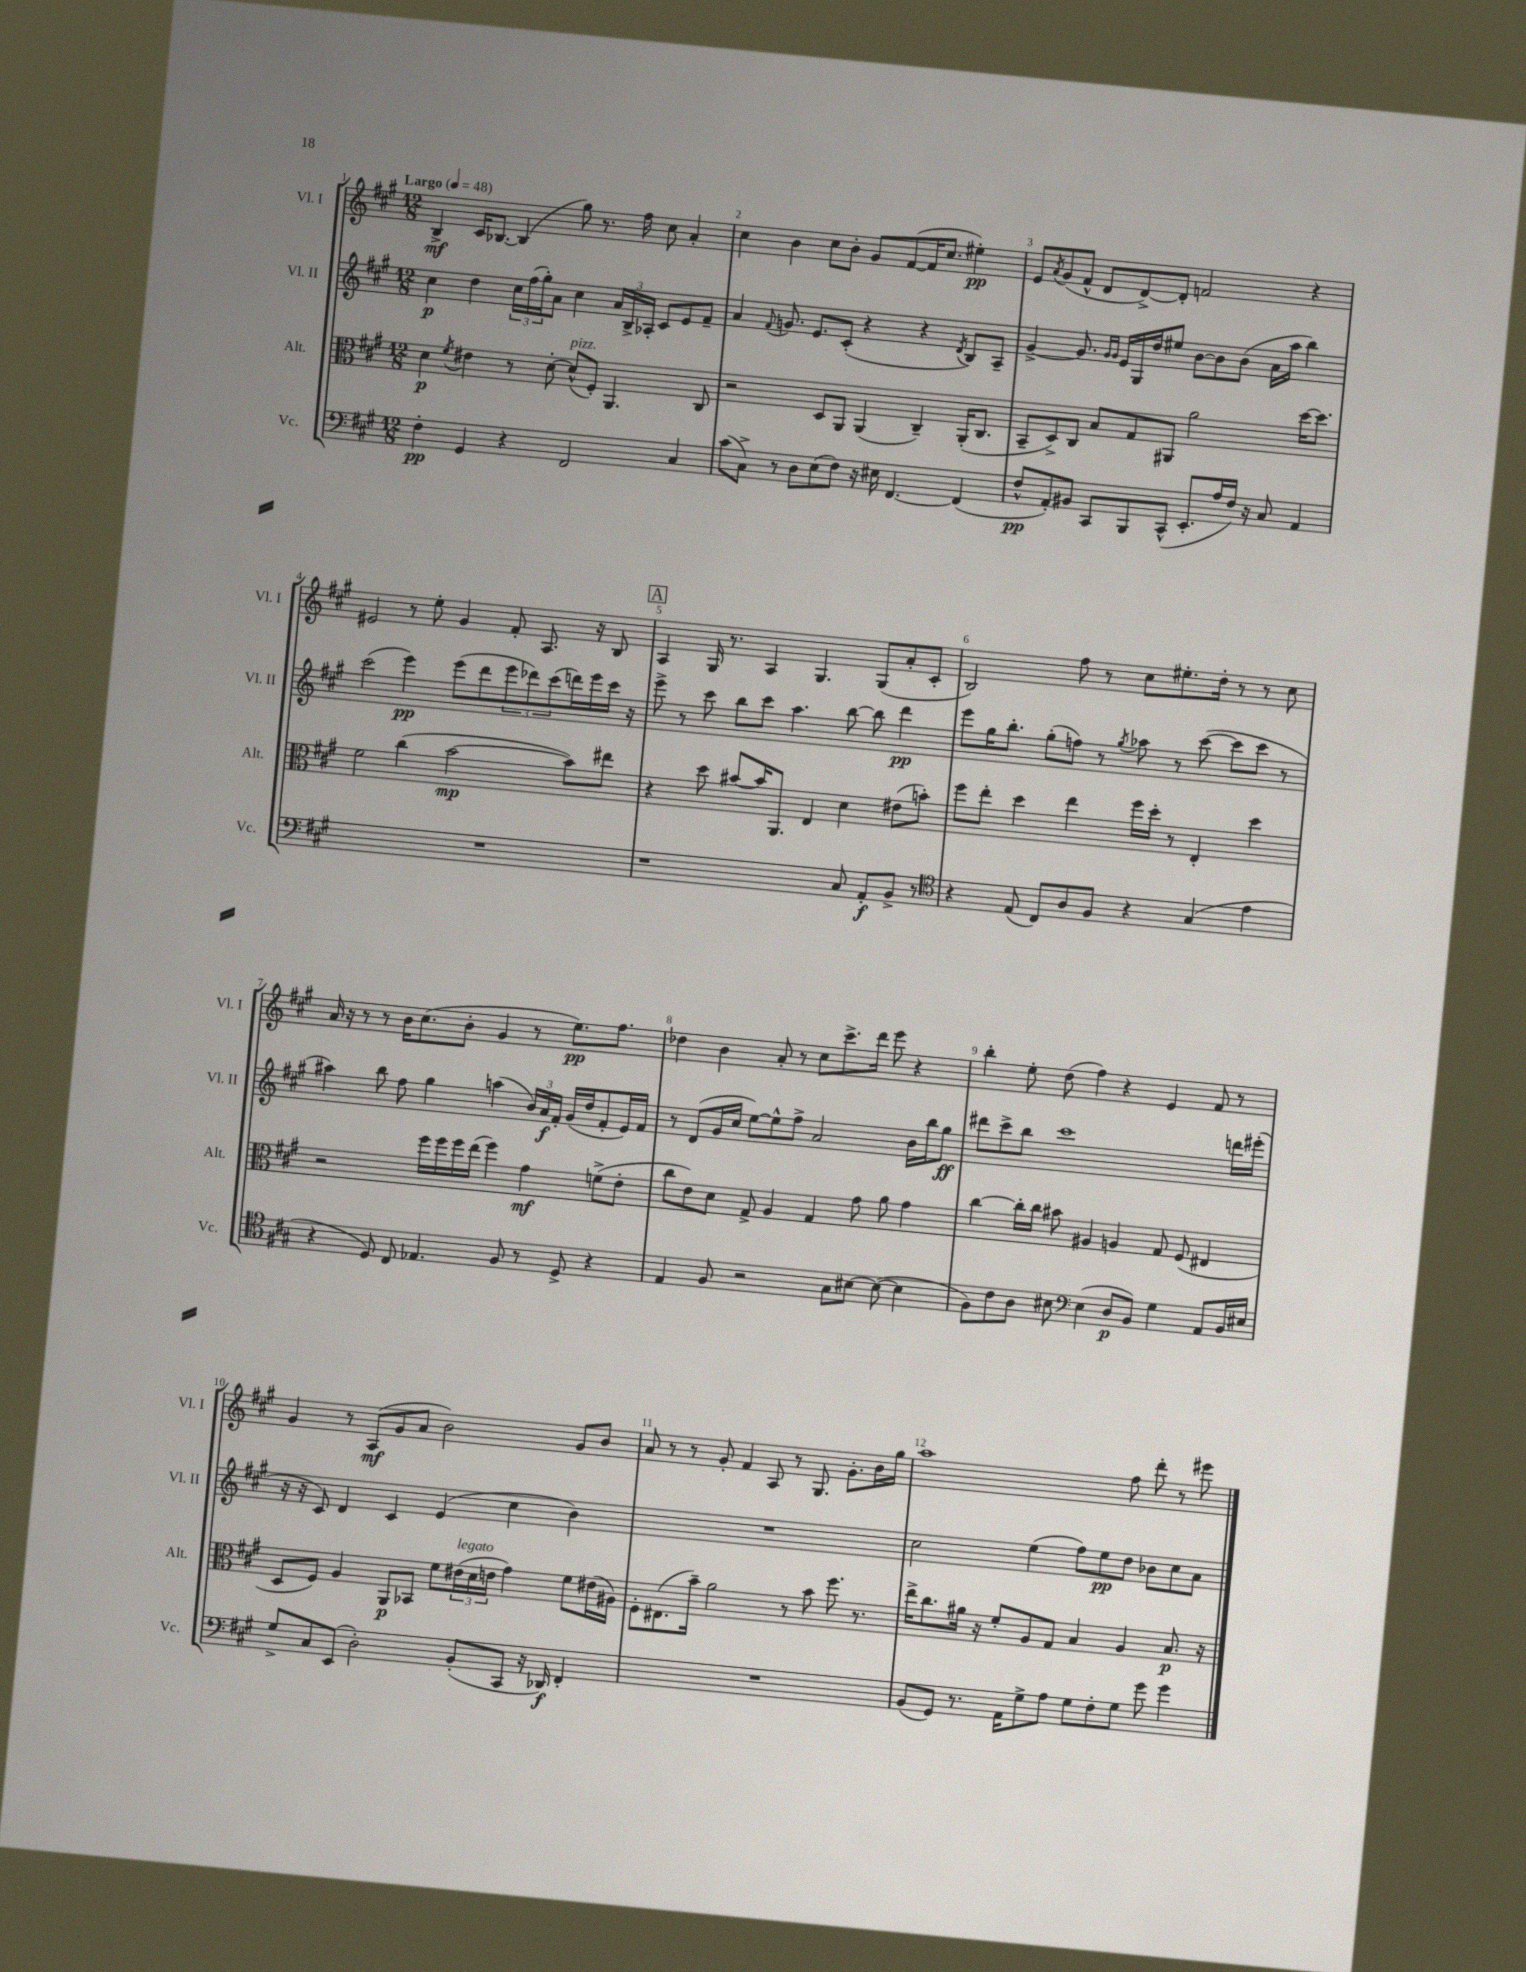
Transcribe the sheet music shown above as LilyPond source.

<<
\new StaffGroup <<
\new Staff = "s0" \with { instrumentName = "Vl. I" shortInstrumentName = "Vl. I" } {
    \clef treble \key a \major \numericTimeSignature \time 12/8 \tempo "Largo" 4 = 48
    b4->\mf cis'16 bes8.~ bes4( gis''8) r8. fis''16 cis''8 a'4-. |
    cis''4 b'4 cis''8 b'8-. gis'8 fis'8~( fis'16 cis''8. eis''4-.\pp) |
    e'8 \acciaccatura { a'8 } gis'8( fis'8-^ d'8 d'8~->) d'8-. f'2 r4 |
    eis'2 r8 e''8-. gis'4 fis'8-. a8. r16 b8 |
    \mark \markup { \box "A" } a4 gis16 r8. a4 gis4. gis8( a'8-. cis'8-. |
    b2) fis''8 r8 cis''8 eis''8.-. d''16-. r8 r8 cis''8 |
    a'16 r16 r8 r8 b'16 cis''8.( b'8-. gis'4 r8 e''8.\pp) fis''8. |
    des''4 b'4 a'8-. r8 cis''8 cis'''8.-> d'''16 e'''8 r4 |
    b''4-. e''8-. d''8( fis''4) r4 e'4 fis'8 r8 |
    gis'4 r8 a8\mf( gis'8 a'8 b'2) gis'8 b'8 |
    a'8 r8 r8 gis'8-. fis'4 a8 r8 gis8. gis'8.-. b'16 gis''16 |
    a''1 fis''8 d'''8-. r8 eis'''8 \bar "|." |
}
\new Staff = "s1" \with { instrumentName = "Vl. II" shortInstrumentName = "Vl. II" } {
    \clef treble \key a \major \numericTimeSignature \time 12/8
    cis''4\p d''4 \tuplet 3/2 { cis''16 fis''16( gis''16-.) } a'8 cis''4 \tuplet 3/2 { a'16 b16-> aes16-. } cis'8 e'8 fis'8-- |
    a'4 \appoggiatura { fis'8 } g'8. e'8. cis'8-.( r4 r4 \acciaccatura { d'8 } b8) a8-- |
    gis'4~-> gis'8. \grace { gis'16 gis'16 } e'16 gis16 d''16 eis''8 b'8~ b'8 b'8( a'16 a''16 b''4) |
    cis'''2( e'''4\pp) e'''8( d'''8 \tuplet 3/2 { e'''8 des'''8) cis'''8( } d'''16) e'''16 cis'''16 r16 |
    \mark \markup { \box "A" } e'''8-> r8 cis'''8 b''8 cis'''8 a''4. b''8~ b''8 d'''4\pp |
    e'''8 gis''16 b''8.-. gis''8-.( f''8) r8 \acciaccatura { gis''8 } aes''8 r8 cis'''8~( cis'''8 cis'''8 r8 |
    ais''4) b''8 fis''8 gis''4 a''4( \tuplet 3/2 { b'16) a'16\f fis'16-. } gis'16( d''16 fis'8-. e'16) fis'16 |
    r8 d'8( gis'16 cis''16 e''8~) e''8-^ fis''8-> a'2 b'16 b''16 gis''8\ff |
    dis'''8 cis'''8-> b''8 cis'''1 d'''16 eis'''16-.( |
    r16 r16 cis'8) d'4 cis'4 e'4( cis''4 b'4) |
    R1. |
    cis''2 e''4( fis''8) e''8\pp d''8 bes'8 cis''8 a'8 \bar "|." |
}
\new Staff = "s2" \with { instrumentName = "Alt." shortInstrumentName = "Alt." } {
    \clef alto \key a \major \numericTimeSignature \time 12/8
    d'4\p \acciaccatura { fis'8 } eis'4 r8 d'8~-. d'8-^^\markup { \italic "pizz." }( fis8-.) a,4. cis8 |
    r2 d8 a,8 a,4( cis4--) a,16-.( cis8. |
    b,8-- d8->) cis8 b8 gis8 ais,8 a'2 d''16~ d''8. |
    fis'2 cis''4( b'2~\mp b'8) eis''8 |
    \mark \markup { \box "A" } r4 d''8 bis'8~ bis'16 a,8. e4 d'4 eis'8( b'8-.) |
    fis''8 e''8-. d''4 e''4 fis''16 d''16-. r8 e4-. d''4 |
    r2 fis''16 fis''16 fis''16 e''16( fis''4) gis'4\mf f'8->( e'8-. |
    cis''8 e'8) d'8 gis8-> a4 gis4 gis'8 a'8 gis'4 |
    cis''4~ cis''16-. cis''16 bis'8 ais4 a4 gis8 fis8( eis4 |
    d8 fis8) a4 a,8\p bes,8 fis'8 \tuplet 3/2 { eis'16^\markup { \italic "legato" }( d'16 e'16 } gis'4) fis'8 eis'16( ais16) |
    fis8-. eis8.( b'16--) a'2 r8 b'8 fis''8. r8. |
    e''16-> cis''8. ais'16 r16 fis'8-. a8 gis8 b4 a4 b8.\p r16 \bar "|." |
}
\new Staff = "s3" \with { instrumentName = "Vc." shortInstrumentName = "Vc." } {
    \clef bass \key a \major \numericTimeSignature \time 12/8
    fis4-.\pp gis,4 r4 fis,2 cis4 |
    cis'8( cis8->) r8 d8 e8( fis8) r16 eis16 fis,4.~ fis,4( |
    fis8-^\pp a,8-.) bis,8 cis,8 b,,8 cis,8-^( e,8.-. a16 fis16) r16 cis8 a,4 |
    R1. |
    \mark \markup { \box "A" } r1 cis8 a,8-.\f b,8-> r8 |
    \clef tenor r4 e8( cis8) a8 fis8 r4 gis4( e'4 |
    r4 d8) cis8 ees4. fis8 r8 d8-> r4 |
    e4 fis8 r2 gis8 bis8~ bis8~( bis4 |
    fis8) cis'8 a8 bis8 \clef bass e4( d8\p b,8) gis4 a,8 b,16 eis16 |
    gis8-> cis8 e,8( d2-.) b,8-.( cis,8 r16 des,16\f) fis,4-. |
    R1. |
    b,8( gis,8) r8. a,16 gis8-> a8 gis8 fis8-. gis8 gis'8 gis'4 \bar "|." |
}
>>
>>
\layout { \context { \Score \override BarNumber.break-visibility = ##(#f #t #t) barNumberVisibility = #all-bar-numbers-visible } }
